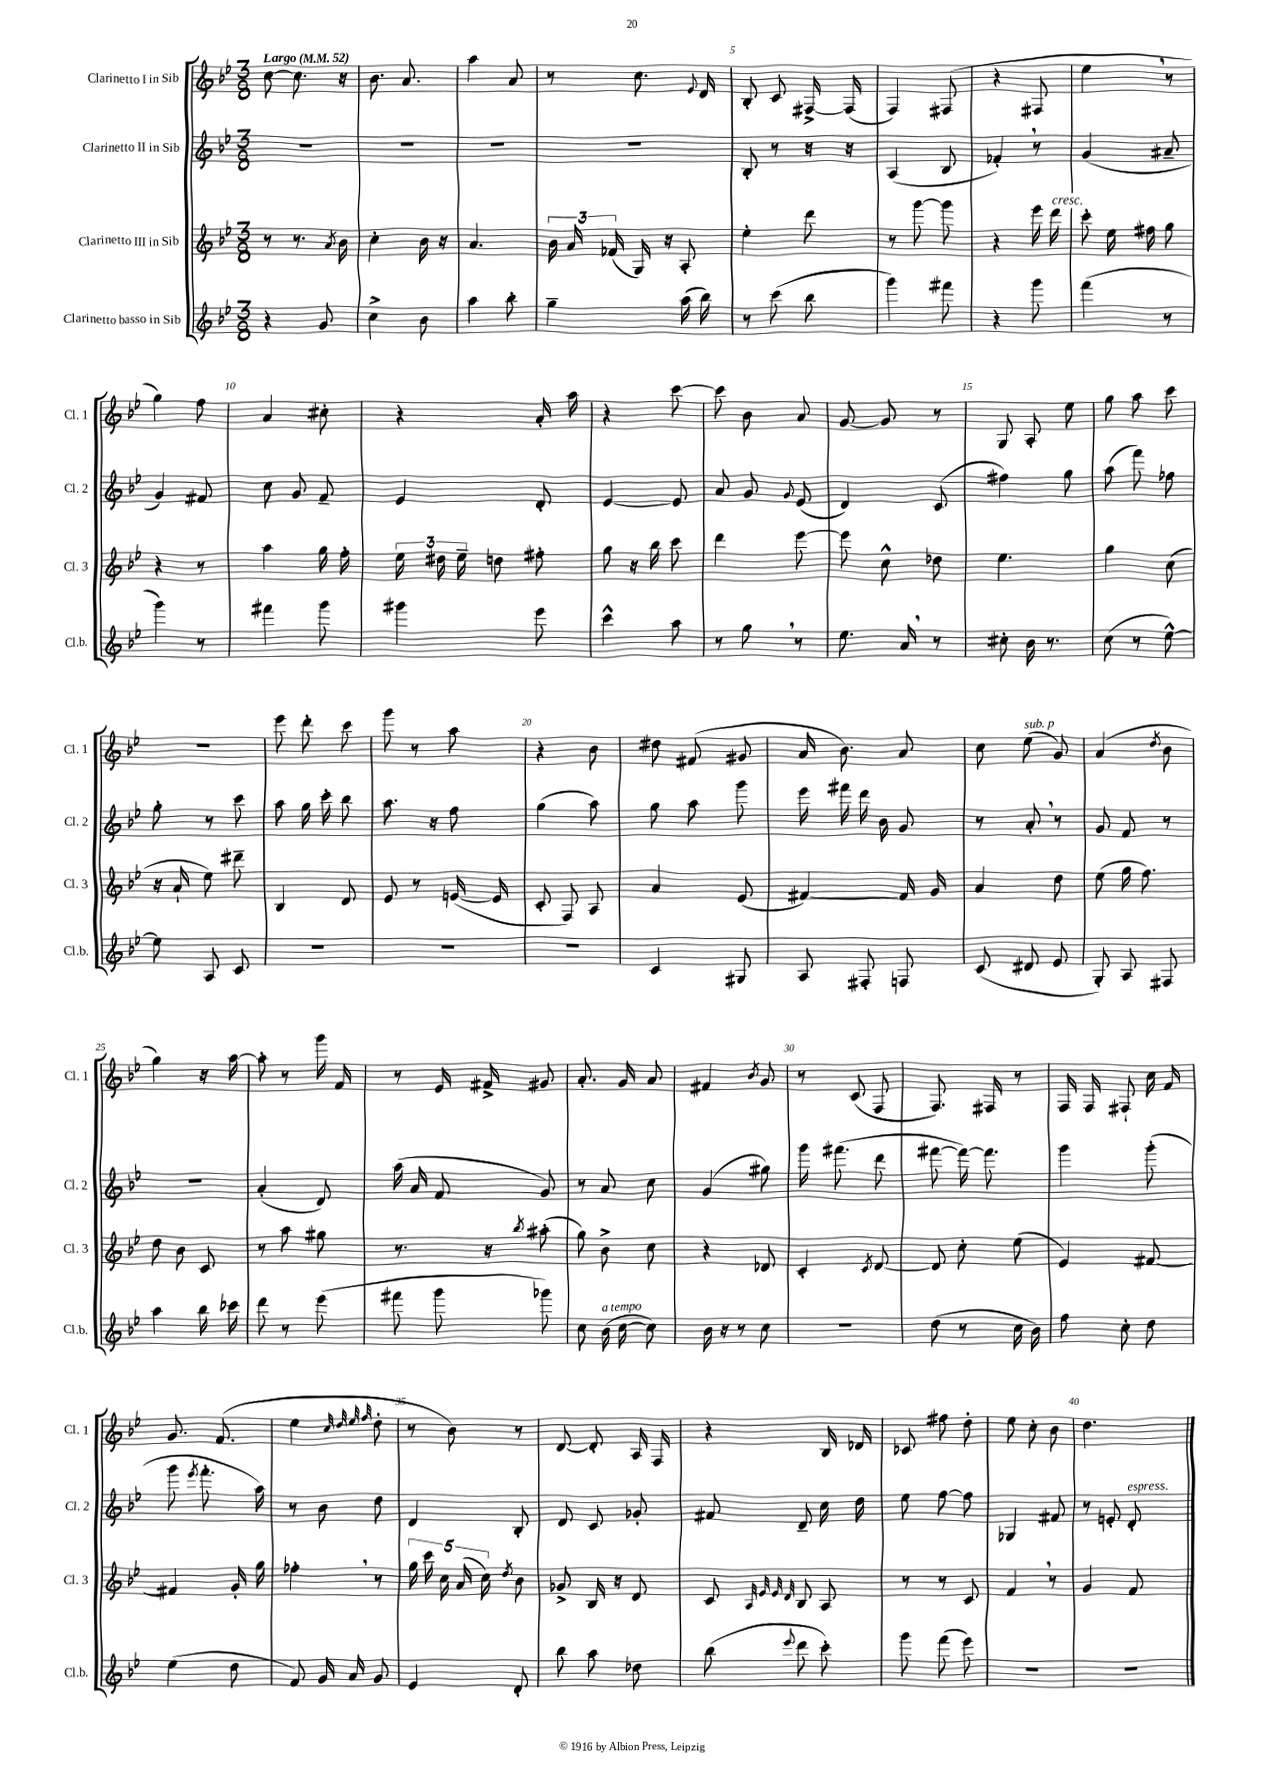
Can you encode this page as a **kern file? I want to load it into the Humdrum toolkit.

**kern	**kern	**kern	**kern
*staff4	*staff3	*staff2	*staff1
*clefG2	*clefG2	*clefG2	*clefG2
*k[b-e-]	*k[b-e-]	*k[b-e-]	*k[b-e-]
*M3/8	*M3/8	*M3/8	*M3/8
*MM52	*MM52	*MM52	*MM52
4r	8r	4.r	[8cc
.	8.r	.	8.cc]
8g	.	.	.
.	8qa	.	.
.	16b-	.	16r
=	=	=	=
4cc^	4cc'	4.r	8.b-
.	.	.	8.a
8b-	16b-	.	.
.	16r	.	.
=	=	=	=
4aa	4.a	4.r	4aa
8bb-'	.	.	8a
=	=	=	=
4gg~	24b-	4.r	8r
.	24a	.	.
.	(24f-	.	.
.	16G)	.	8.cc
.	16r	.	.
(16aa	8A'	.	.
.	.	.	8qqe-
16bb-)	.	.	16d
=	=	=	=
8r	4ee-'	8B-'	8B-'
(8ccc	.	8r	8c
8bb-	8ddd	16r	[16F#^
.	.	16r	(16F#]
=	=	=	=
4ggg)	8r	(4A	4F)
.	[8ggg	.	.
8fff#	8ggg]	8B-	(8F#
=	=	=	=
4r	4r	4f-')	4r
8ggg	16eee-	8r	8F#
.	16ddd	.	.
=	=	=	=
(4fff	8ccc'	(4g	4ee-
.	16ee-	.	.
.	16ff#	.	.
8r	8gg	8a#~	8r
=	=	=	=
4ggg)	4r	4g)	4gg)
8r	8r	8f#	8ff
=	=	=	=
4fff#	4aa	8cc	4a
.	.	8g	.
8ggg	16gg	8f~	8cc#'
.	16ff'	.	.
=	=	=	=
4ggg#	24ee-	4e-	4r
.	24dd#	.	.
.	24ee-~	.	.
.	8dd	.	.
8eee-	8ff#'	8d'	16a'
.	.	.	16aa
=	=	=	=
4ccc^^	8gg	[4e-	4r
.	16r	.	.
.	16bb-	.	.
8aa	8ccc	8e-]	[8ccc
=	=	=	=
8r	4ddd	8a	8ccc]
8gg	.	8g	8b-
.	.	8qqg	.
8r	[8eee-	(8e-	8a
=	=	=	=
8.ee-	8eee-]	4d)	[8g
.	8cc^^	.	8g]
16a	.	.	.
8r	8dd-	(8c	8r
=	=	=	=
8cc#'	4.ee-	4ff#)	8G
16b-	.	.	8A'
8.r	.	.	.
.	.	8gg	8ee-
=	=	=	=
(8cc	4gg	(8aa	8gg
8r	.	8fff)	8aa
[8ee-^^)	(8cc	8ff-	8ccc
=	=	=	=
8ee-]	16r	8gg'	4.r
.	16a`	.	.
8A	8ee-)	8r	.
8c	8ddd#~	8ccc	.
=	=	=	=
4.r	4B-	8aa	8eee-
.	.	16gg	8ddd'
.	.	16ccc'	.
.	8d	8bb-	8ccc
=	=	=	=
4.r	8e-	8.aa	8ggg
.	8r	.	8r
.	.	16r	.
.	([16e	8ff	8aa
.	16e]	.	.
=	=	=	=
4.r	8c'	(4gg	4r
.	8F)	.	.
.	8A	8aa)	8b-
=	=	=	=
4c	4a	8gg	8dd#
.	.	8aa	(8f#
8G#	(8e-	8ggg	8g#
=	=	=	=
8A	[4f#)	16eee-	16a
.	.	16fff#	8.b-)
8F#'	.	16ddd	.
.	.	16b-	.
8F	16f#]	8g	8a
.	16g	.	.
=	=	=	=
(8c	4a	8r	8cc
8d#	.	8a'	(8ee-
8e-	8dd	8r	8g)
=	=	=	=
8G')	(8ee-	8g	(4a
8A	16gg	8f	.
.	8.ff)	.	.
.	.	.	8qdd
8F#	.	8r	8b-
=	=	=	=
4aa	8dd	4.r	4gg)
.	8b-	.	.
16bb-	8c	.	16r
16ccc-	.	.	[16aa
=	=	=	=
8ddd	8r	(4a'	8aa']
8r	8aa	.	8r
(8eee-	8gg#	8d)	16ggg
.	.	.	16f
=	=	=	=
8fff#	8.r	(16aa	8r
.	.	16a	.
8ggg	.	8f	16e-
.	16r	.	16f#^
.	8qbb-	.	.
8ggg-)	(8aa#'	8g)	8g#
=	=	=	=
8cc	8gg)	8r	8.a'
(16b-	8b-^	8a	.
[16cc	.	.	16g
8cc])	8cc	8cc	8a
=	=	=	=
16b-	4r	(4g	4f#
16r	.	.	.
8r	.	.	.
.	.	.	8qb-
8cc	8d-	8gg#)	8g
=	=	=	=
4.r	4c'	16ggg	8r
.	.	(8.fff#	.
.	.	.	(8c
.	8qc	.	.
.	[8d	8ddd	8F
=	=	=	=
(8dd	8d]	[8fff#	8.F)
8r	8cc'	16fff#_)	.
.	.	8.fff#]	16F#
16cc	(8ee-	.	8r
16b-)	.	.	.
=	=	=	=
8ff	4e-)	4ggg	16F
.	.	.	16F
8cc'	.	.	8F#`
8dd	[8f#	(8ggg'	16cc
.	.	.	16f
=	=	=	=
(4ee-	4f#]	8ggg	8.g
.	.	8qeee-	.
.	.	8.fff'	.
.	.	.	(8.f
8dd	16g'	.	.
.	16gg	16aa)	.
=	=	=	=
8f)	4ff-'	8r	4ee-
16g	.	8b-	.
16a	.	.	.
.	.	.	32qqcc
.	.	.	32qqdd
.	.	.	32qqee-
.	.	.	32qqff
8g	8r	8dd	8dd'
=	=	=	=
4e-	20gg	4d	8r
.	20ccc	.	.
.	20cc	.	.
.	.	.	8b-)
.	(20a	.	.
.	20cc)	.	.
.	8qdd	.	.
8d'	8b-	8B-'	8r
=	=	=	=
8bb-	8g-^	8d	[8d
8aa	16B-	8c	8d']
.	16r	.	.
8dd-	8d	8g-'	16A
.	.	.	16F
=	=	=	=
(8bb-	8c	8f#	4r
.	32qqA	.	.
.	32qqe-	.	.
.	32qqe-	.	.
8qqeee-	32qqd	.	.
8ddd	8B-	8d~	.
8ccc')	8A	16cc	16B-
.	.	16dd	16d-
=	=	=	=
8ggg	8r	8ee-	8c-
(8fff	8r	[8ff	8ff#
8eee-)	8c	8ff]	8dd'
=	=	=	=
4.r	4f	4G-	8ee-
.	.	.	8cc'
.	8r	8f#	8b-
=	=	=	=
4.r	4g	8r	4.dd
.	.	8e'	.
.	8f	8d'	.
==	==	==	==
*-	*-	*-	*-
